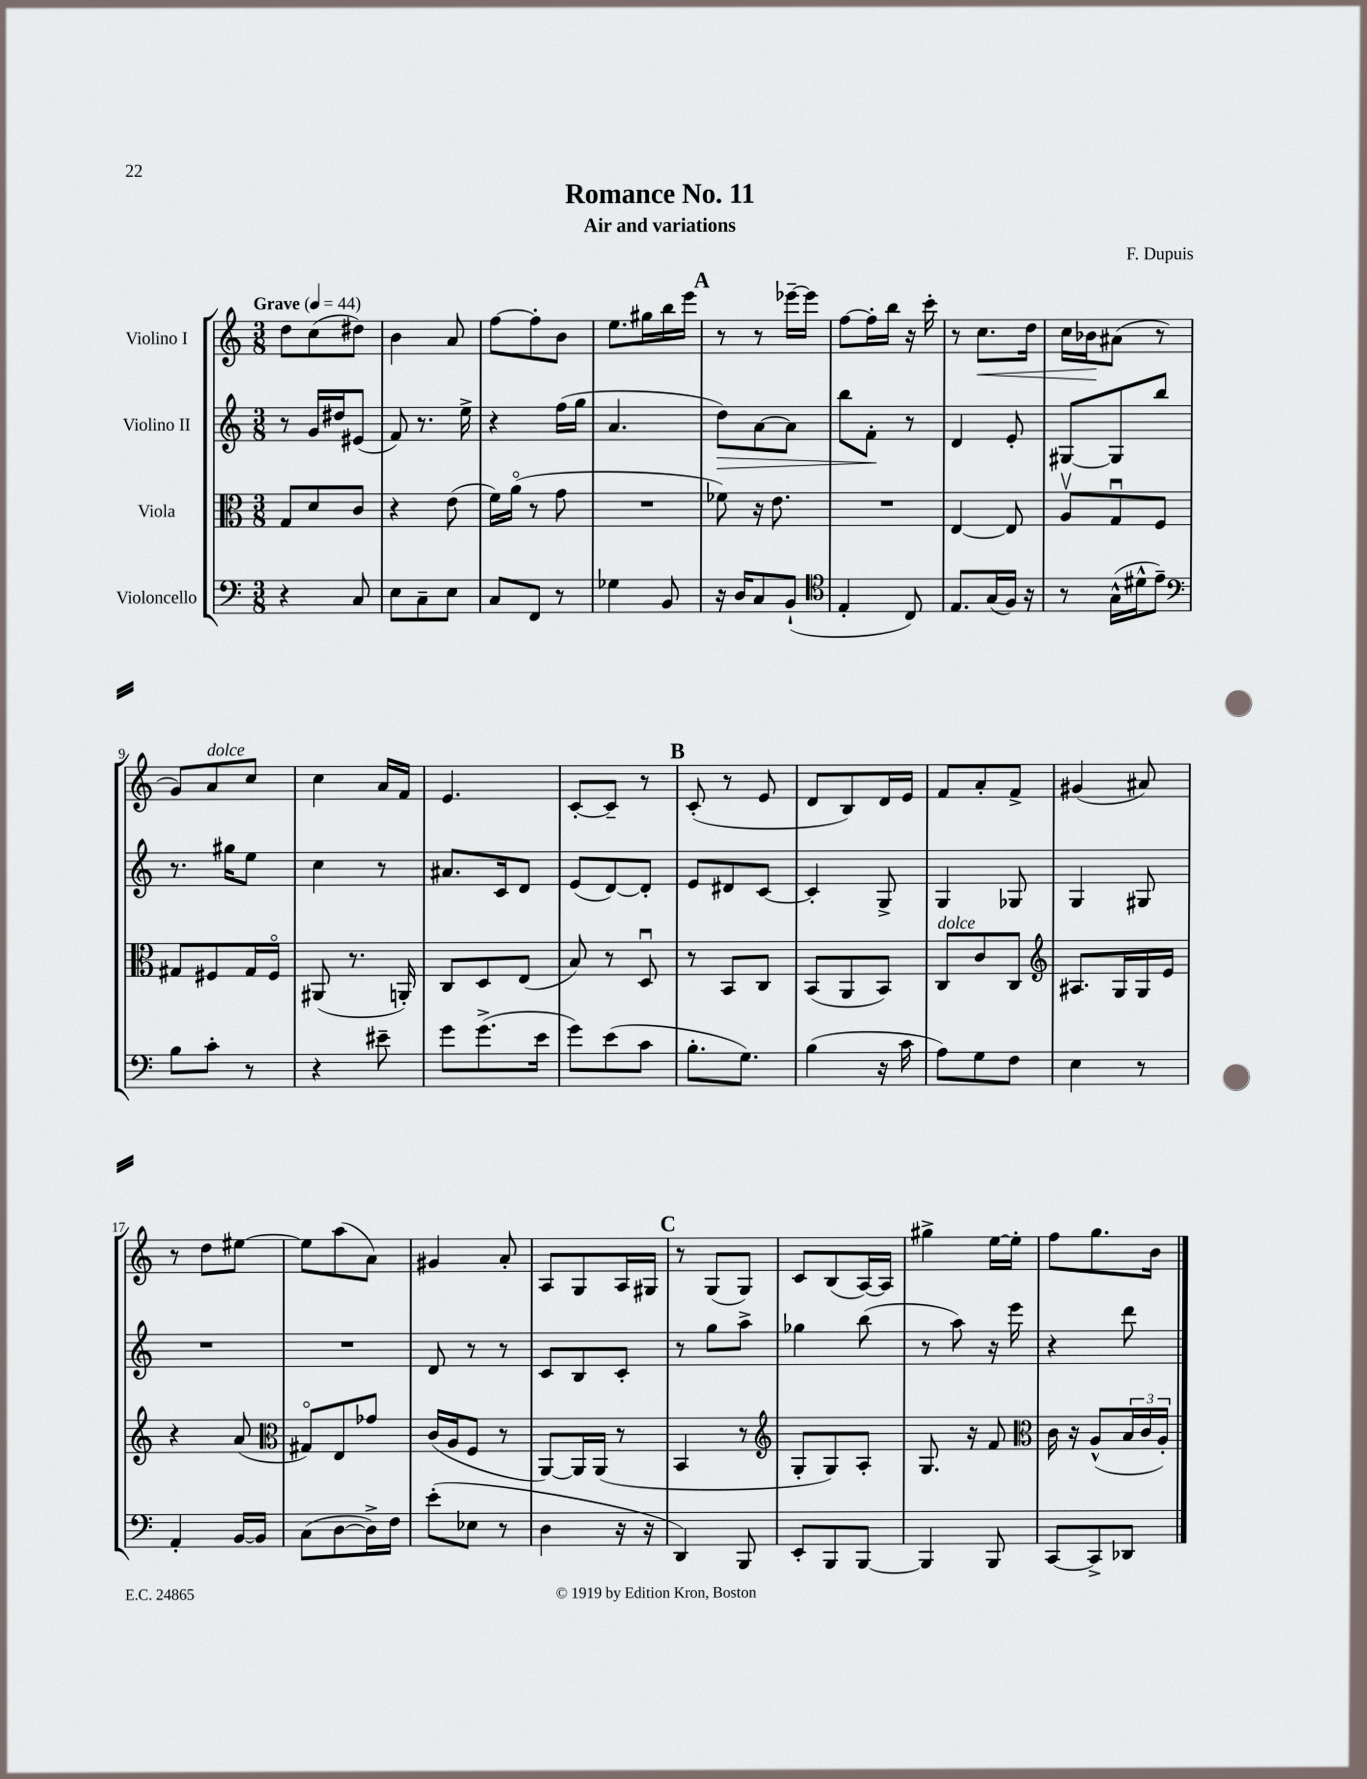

**kern	**kern	**kern	**dynam	**kern	**dynam
*part4	*part3	*part2	*part2	*part1	*part1
*staff4	*staff3	*staff2	*staff2	*staff1	*staff1
*I"Violoncello	*I"Viola	*I"Violino II	*	*I"Violino I	*
*clefF4	*clefC3	*clefG2	*	*clefG2	*
*k[]	*k[]	*k[]	*	*k[]	*
*M3/8	*M3/8	*M3/8	*	*M3/8	*
*MM44	*MM44	*MM44	*	*MM44	*
=1	=1	=1	=1	=1	=1
!	!	!	!	!LO:TX:a:B:t=Grave	!
4r	8G/L	8r	.	8dd\L	.
.	8d/	16g/LL	.	(8cc\	.
.	.	16dd#X/J	.	.	.
8C/	8c/J	(8e#X/J	.	8dd#X\J)	.
=2	=2	=2	=2	=2	=2
8E\L	4r	8f/)	.	4b\	.
8C~\	.	8.r	.	.	.
8E\J	(8e\	.	.	8a/	.
.	.	16ee^\	.	.	.
=3	=3	=3	=3	=3	=3
8C/L	16f\LL)	4r	.	[8ff\L	.
.	(16a\JJ	.	.	.	.
8FF/J	8r	.	.	8ff'\]	.
8r	8g\	(16ff\LL	.	8b\J	.
.	.	16gg\JJ	.	.	.
=4	=4	=4	=4	=4	=4
4G-X\	4.r	4.a/	.	8.ee\L	.
.	.	.	.	16gg#X\L	.
8BB/	.	.	.	16bb\	.
.	.	.	.	16eee\JJ	.
!!LO:REH:place=s1:t=A
=5	=5	=5	=5	=5	=5
!	!	!	!LO:HP:b	!	!
16r	8f-X\)	8dd\L)	>	8r	.
16D/KL	.	.	.	.	.
8C/	16r	[8a\	.	8r	.
.	8.e\	.	.	.	.
(8BB`/J	.	8a\J]	.	[16eee-X~\LL	.
.	.	.	.	16eee-\JJ]	.
=6	=6	=6	=6	=6	=6
*clefC4	*	*	*	*	*
4E'/	4.r	8bb\L	.	[8ff\L	.
.	.	8f'\J	.	16ff'\L]	.
.	.	.	.	16bb\JJ	.
8C/)	.	8r	]	16r	.
.	.	.	.	16ccc'\	.
=7	=7	=7	=7	=7	=7
8.E/L	[4E/	4d/	.	8r	.
!	!	!	!	!	!LO:HP:b
.	.	.	.	8.cc\L	<
(16G/L	.	.	.	.	.
16F/JJ)	8E/]	8e'/	.	.	.
16r	.	.	.	16dd\Jk	.
=8	=8	=8	=8	=8	=8
8r	8Av/L	[8G#X/L	.	16cc\LL	.
.	.	.	.	16b-X\J	.
(16G^^\LL	8Gu/	8G#/]	.	(8a#X\J	[
16d#X^^\J	.	.	.	.	.
8e~\J)	8F/J	8bb/J	.	8r	.
!!LO:LB:g=z
=9	=9	=9	=9	=9	=9
*clefF4	*	*	*	*	*
8B\L	8G#X/L	8.r	.	8g/L)	.
!	!	!	!	!LO:TX:a:i:t=dolce	!
8c'\J	8F#X/	.	.	8a/	.
.	.	16gg#X\KL	.	.	.
8r	16G#/L	8ee\J	.	8cc/J	.
.	16F#/JJ	.	.	.	.
=10	=10	=10	=10	=10	=10
4r	(8AA#X/	4cc\	.	4cc\	.
.	8.r	.	.	.	.
8e#X~\	.	8r	.	16a/LL	.
.	16AAn'/)	.	.	16f/JJ	.
=11	=11	=11	=11	=11	=11
8g\L	8C/L	8.a#X/L	.	4.e/	.
(8.g^\	8D/	.	.	.	.
.	.	16c/k	.	.	.
.	(8E/J	8d/J	.	.	.
16e\Jk	.	.	.	.	.
=12	=12	=12	=12	=12	=12
8g\L)	8B/)	(8e/L	.	[8c'/L	.
(8e\	8r	[8d/)	.	8c~/J]	.
8c\J	8Du/	8d'/J]	.	8r	.
!!LO:REH:place=s1:t=B
=13	=13	=13	=13	=13	=13
8.B'\L	8r	8e/L	.	(8c'/	.
.	8BB/L	8d#X/	.	8r	.
8.G\J)	.	.	.	.	.
.	8C/J	[8c/J	.	8e/	.
=14	=14	=14	=14	=14	=14
(4B\	(8BB/L	4c'/]	.	8d/L	.
.	8AA/	.	.	8B/)	.
16r	8BB/J)	8G^/	.	16d/L	.
16c\	.	.	.	16e/JJ	.
=15	=15	=15	=15	=15	=15
!	!LO:TX:a:i:t=dolce	!	!	!	!
8A\L)	8C/L	4G/	.	8f/L	.
8G\	8c/	.	.	8a'/	.
8F\J	8C/J	8G-X/	.	8f^/J	.
=16	=16	=16	=16	=16	=16
*	*clefG2	*	*	*	*
4E\	8.A#X/L	4G/	.	(4g#X/	.
.	16G/L	.	.	.	.
8r	16G/	8G#X/	.	8a#X/)	.
.	16e/JJ	.	.	.	.
!!LO:LB:g=z
=17	=17	=17	=17	=17	=17
4AA'/	4r	4.r	.	8r	.
.	.	.	.	8dd\L	.
[16BB/LL	(8a/	.	.	[8ee#X\J	.
16BB/JJ]	.	.	.	.	.
=18	=18	=18	=18	=18	=18
*	*clefC3	*	*	*	*
(8C\L	8G#X/L)	4.r	.	8ee#\L]	.
[8D\	8E/	.	.	(8aa\	.
16D^\L])	8g-X/J	.	.	8a\J)	.
16F\JJ	.	.	.	.	.
=19	=19	=19	=19	=19	=19
(8e'\L	(16c/LL	8d/	.	4g#X/	.
.	16A/J	.	.	.	.
8E-X\J	8F/J	8r	.	.	.
8r	8r	8r	.	8a'/	.
=20	=20	=20	=20	=20	=20
4D\	[8AA/L)	8c/L	.	8A/L	.
.	16AA/L]	8B/	.	8G/	.
.	(16AA/JJ	.	.	.	.
16r	8r	8c'/J	.	16A/L	.
16r	.	.	.	16G#X/JJ	.
!!LO:REH:place=s1:t=C
=21	=21	=21	=21	=21	=21
4DD/)	4BB/	8r	.	8r	.
.	.	8gg\L	.	(8G/L	.
8BBB/	8r	8aa^\J	.	8G/J)	.
=22	=22	=22	=22	=22	=22
*	*clefG2	*	*	*	*
8EE'/L	8G'/L	4gg-X\	.	8c/L	.
8BBB/	8G/)	.	.	(8B/	.
[8BBB/J	8A'/J	(8bb\	.	[16A/L)	.
.	.	.	.	16A/JJ]	.
=23	=23	=23	=23	=23	=23
4BBB/]	8.G/	8r	.	4gg#X^\	.
.	.	8aa\)	.	.	.
.	16r	.	.	.	.
8BBB/	8f/	16r	.	[16ee\LL	.
.	.	16eee\	.	16ee'\JJ]	.
=24	=24	=24	=24	=24	=24
*	*clefC3	*	*	*	*
[8CC/L	16c\	4r	.	8ff\L	.
.	16r	.	.	.	.
8CC^/]	(8A^^/L	.	.	8.gg\	.
8DD-X/J	24B/L	8ddd\	.	.	.
.	24c/	.	.	.	.
.	.	.	.	16b\Jk	.
.	24A'/JJ)	.	.	.	.
==	==	==	==	==	==
*-	*-	*-	*-	*-	*-
